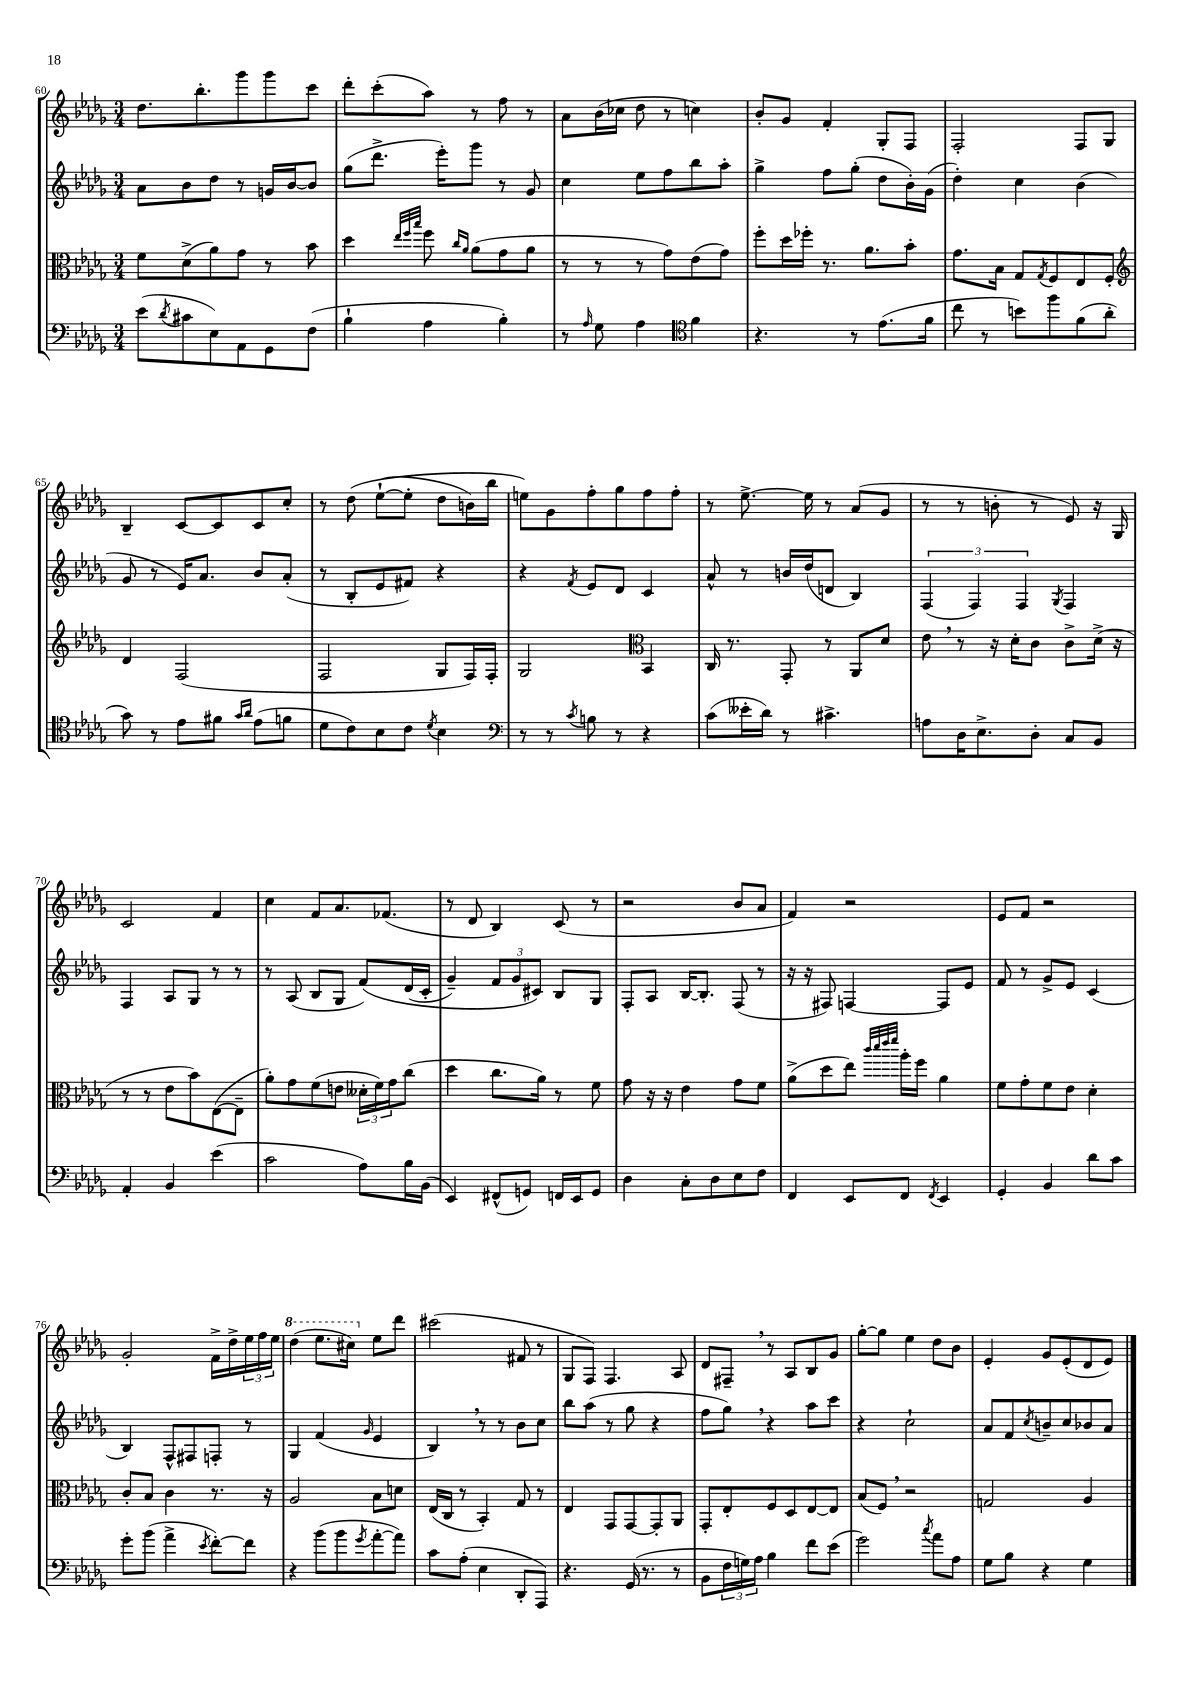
<<
\new StaffGroup <<
\new Staff = "s0" {
    \clef treble \key des \major \numericTimeSignature \time 3/4
    des''8. bes''8.-. ges'''8 ges'''8 c'''8 |
    des'''8-. c'''8-.( aes''8) r8 f''8 r8 |
    aes'8 bes'16( ces''16 des''8 r8 c''4) |
    bes'8-. ges'8 f'4-. ges8-. f8 |
    f2-. f8 ges8 |
    bes4-- c'8~ c'8 c'8 c''8-. |
    r8 des''8\( ees''8~-!( ees''8-. des''8 b'16) bes''16 |
    e''8\) ges'8 f''8-. ges''8 f''8 f''8-. |
    r8 ees''8.~-> ees''16 r8 aes'8( ges'8 |
    r8 r8 b'8-. r8 ees'8) r16 ges16 |
    c'2 f'4 |
    c''4 f'8 aes'8. fes'8.( |
    r8 des'8 bes4) c'8( r8 |
    r2 bes'8 aes'8 |
    f'4) r2 |
    ees'8 f'8 r2 |
    ges'2-. f'16-> des''16-> \tuplet 3/2 { ees''16 f''16 ees''16 } |
    \ottava #1 des'''4( ees'''8. cis'''16) \ottava #0 ees''8 des'''8 |
    cis'''2( fis'8 r8 |
    ges8 f8) f4. aes8 |
    des'8 fis8-- \breathe r8 aes8 bes8 ges'8 |
    ges''8~-. ges''8 ees''4 des''8 bes'8 |
    ees'4-. ges'8 ees'8-.( des'8 ees'8) \bar "|." |
}
\new Staff = "s1" {
    \clef treble \key des \major \numericTimeSignature \time 3/4
    aes'8 bes'8 des''8 r8 g'16 bes'16~ bes'8 |
    ges''8( des'''8.-> ees'''16-.) ges'''8 r8 ges'8 |
    c''4 ees''8 f''8 bes''8 aes''8-. |
    ges''4-> f''8 ges''8-.( des''8 bes'16-.) ges'16( |
    des''4-.) c''4 bes'4( |
    ges'8 r8 ees'16) aes'8. bes'8 aes'8-.( |
    r8 bes8-. ees'8 fis'8) r4 |
    r4 \acciaccatura { f'8 } ees'8 des'8 c'4 |
    aes'8-^ r8 b'16 des''16( d'8 bes4) |
    \tuplet 3/2 { f4( f4) f4 } \acciaccatura { ges8 } f4 |
    f4 aes8 ges8 r8 r8 |
    r8 aes8( bes8 ges8 f'8)\( des'16( c'16-. |
    ges'4--) \tuplet 3/2 { f'8 ges'8 cis'8\) } bes8 ges8 |
    f8-. aes8 bes16~ bes8.-. f8( r8 |
    r16 r16 fis8) f4~ f8 ees'8 |
    f'8 r8 ges'8-> ees'8 c'4( |
    bes4) f8-^ fis8 f8-. r8 |
    ges4 f'4( \grace { ges'16 } ees'4 |
    bes4) \breathe r8 r8 bes'8 c''8 |
    bes''8 aes''8( r8 ges''8 r4 |
    f''8 ges''8) \breathe r4 aes''8 c'''8 |
    r4 c''2-! |
    aes'8 f'8 \acciaccatura { c''8 } b'8-- c''8 bes'8 aes'8 \bar "|." |
}
\new Staff = "s2" {
    \clef alto \key des \major \numericTimeSignature \time 3/4
    f'8 des'8->( aes'8) ges'8 r8 bes'8 |
    des''4 \grace { ees''32 f''32 bes''32 } f''8 \grace { c''16 aes'16 } aes'8( ges'8 aes'8 |
    r8 r8 r8 ges'8) ees'8( ges'8) |
    f''8-. des''16 fes''16-. r8. aes'8. bes'8-. |
    ges'8. bes16 ges8 \acciaccatura { ges8 } f8 ees8 f8-. |
    \clef treble des'4 f2( |
    f2 ges8 f16) f16-. |
    ges2 \clef alto bes,4 |
    c16 r8. ges,8-. r8 aes,8 des'8 |
    ees'8 \breathe r8 r16 des'16-. c'8 c'8-> des'16->( r16 |
    r8 r8 ees'8 bes'8) ees8~( ees8-- |
    aes'8-.) ges'8 f'8( e'8 \tuplet 3/2 { deses'16-. f'16) ges'16 } c''8( |
    des''4 c''8. aes'16) r8 f'8 |
    ges'8 r16 r16 ees'4 ges'8 f'8 |
    aes'8->( des''8 ees''8) \grace { c'''32 des'''32 ees'''32 f'''32 } aes''16-. f''16 aes'4 |
    f'8 ges'8-. f'8 ees'8 des'4-. |
    c'8-. bes8 c'4 r8. r16 |
    aes2 bes8 d'8 |
    ees16( c16 r8 bes,4-.) ges8 r8 |
    ees4 ges,8 ges,8~ ges,8-. aes,8 |
    ges,8-. ees8-. f8 des8 ees8~ ees8 |
    bes8( f8) \breathe r2 |
    g2 aes4 \bar "|." |
}
\new Staff = "s3" {
    \clef bass \key des \major \numericTimeSignature \time 3/4
    ees'8( \acciaccatura { des'8 } cis'8 ees8) aes,8 ges,8 f8( |
    bes4-! aes4 bes4-.) |
    r8 \grace { aes16 } ges8 aes4 \clef tenor f'4 |
    r4. r8 ees'8.( f'16 |
    c''8 r8 b'8) f''8 f'8( aes'8-. |
    ges'8) r8 ees'8 fis'8 \grace { ges'16 aes'16 } ees'8( f'8 |
    des'8 c'8) bes8 c'8 \acciaccatura { des'8 } bes4 |
    \clef bass r8 r8 \acciaccatura { c'8 } b8 r8 r4 |
    c'8( eeses'16-. des'16) r8 cis'4.-> |
    a8 des16 ees8.-> des8-. c8 bes,8 |
    aes,4-. bes,4 ees'4( |
    c'2 aes8) bes16 bes,16( |
    ees,4) fis,8-^( g,8) f,16 ees,16 g,8 |
    des4 c8-. des8 ees8 f8 |
    f,4 ees,8 f,8 \acciaccatura { f,8 } ees,4 |
    ges,4-. bes,4 des'8 c'8 |
    ges'8-. bes'8( aes'4-> \acciaccatura { ees'8 } f'8~-.) f'8 |
    r4 bes'8( bes'8 \acciaccatura { ges'8 } aes'8~-. aes'8) |
    c'8 aes8-.( ees4 des,8-. aes,,8) |
    r4. ges,16( r8. r8 |
    bes,8 \tuplet 3/2 { f16 g16) aes16 } bes4 f'8 ees'8( |
    ges'2) \acciaccatura { c''8 } aes'8 aes8 |
    ges8 bes8 r4 ges4 \bar "|." |
}
>>
>>
\layout { \context { \Score currentBarNumber = #60 } }
